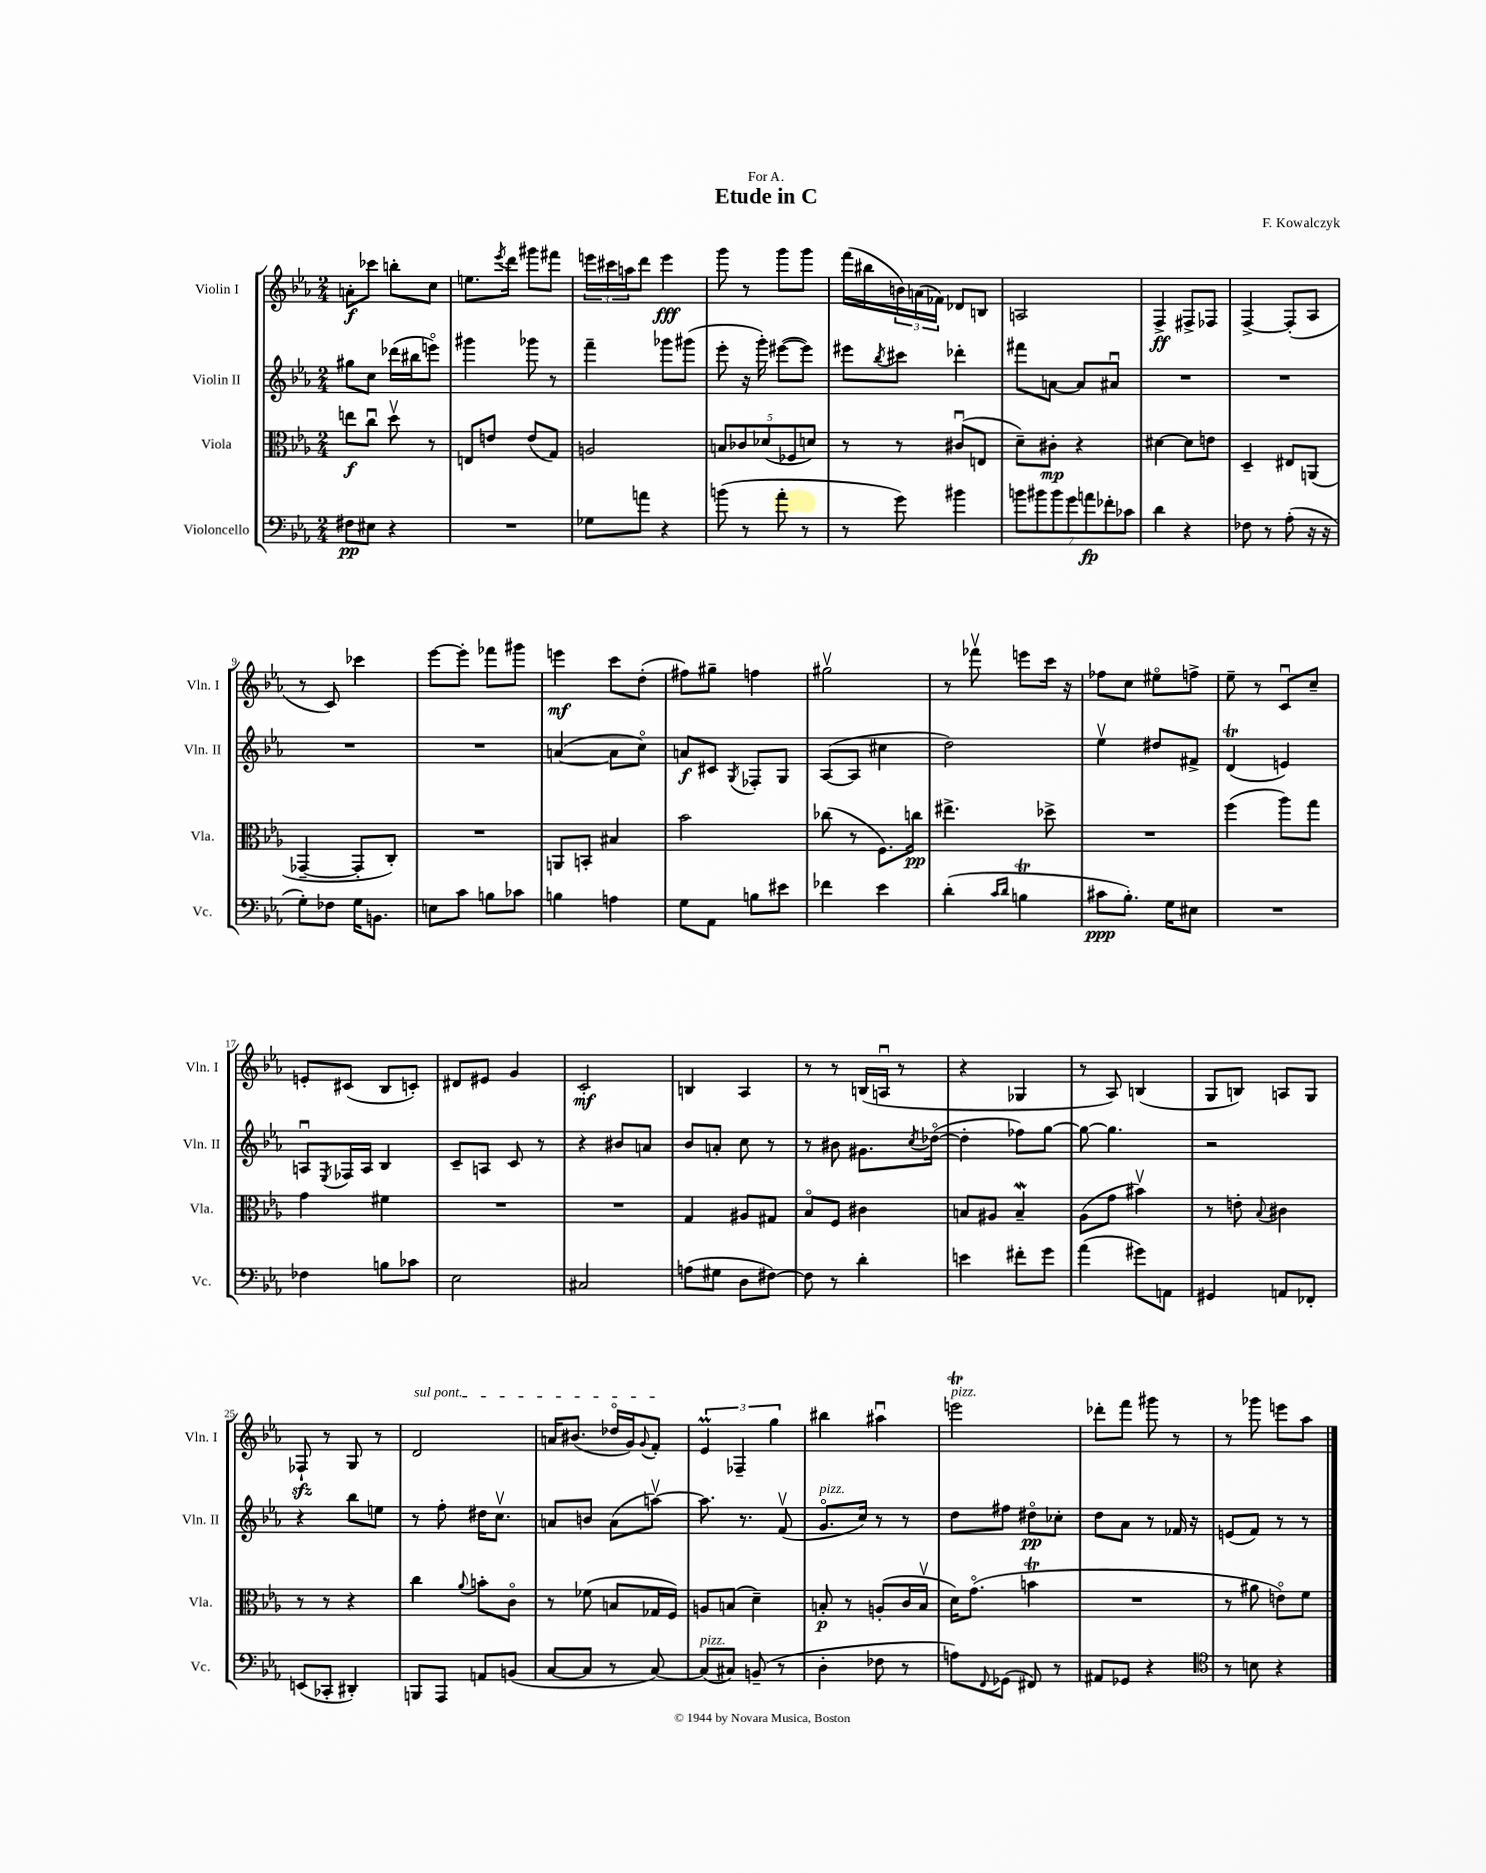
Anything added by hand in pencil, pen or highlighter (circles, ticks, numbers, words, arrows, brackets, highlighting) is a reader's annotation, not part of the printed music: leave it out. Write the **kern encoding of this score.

**kern	**kern	**kern	**kern
*staff4	*staff3	*staff2	*staff1
*clefF4	*clefC3	*clefG2	*clefG2
*k[b-e-a-]	*k[b-e-a-]	*k[b-e-a-]	*k[b-e-a-]
*M2/4	*M2/4	*M2/4	*M2/4
8F#	8ee	8gg#	8a'
8E#	8ccu	8cc	8ccc-
4r	8ddv	(16ddd-	8bb'
.	.	16bb#	.
.	8r	8eeeo)	8cc
=	=	=	=
2r	8E	4ggg#	8.ee
.	8e	.	.
.	.	.	8qeee-
.	.	.	16ddd
.	(8e	8ggg-	8ggg#
.	8G)	8r	8fff#
=	=	=	=
8G-	2A	4fff~	24eee
.	.	.	24ccc#
.	.	.	24aa
8a	.	.	8ddd
4r	.	8ggg-	4eee
.	.	(8ggg#	.
=	=	=	=
(8b	10B	8eee-'	8ggg
.	10c-	.	.
8r	.	16r	8r
.	.	16ggg')	.
.	(10d-	.	.
8a-'	.	([8eee#	8ggg
.	10F-	.	.
8r	.	8eee#])	8ggg
.	10d)	.	.
=	=	=	=
8r	8r	8eee#	(16fff
.	.	.	16bb#
.	.	8qbb-	.
8g)	8r	8ccc#	24b)
.	.	.	(24a
.	.	.	24f-)
4b#	(8c#u	4ddd-'	8d-
.	8E	.	8B
=	=	=	=
14b	8d~)	8fff#	2A
14b#	.	.	.
.	8c#'	[8a	.
14b#	.	.	.
14g	.	.	.
.	4r	8a]	.
14a	.	.	.
14f-'	.	.	.
.	.	8a#u	.
14c-	.	.	.
=	=	=	=
4d	[4d#	2r	4F^
4r	8d#]	.	8F#^
.	8e	.	8F-
=	=	=	=
8F-	4D~	2r	[4F^
8r	.	.	.
(8A-'	8E#	.	(8F']
16r	(8AA	.	8A-
16r	.	.	.
=	=	=	=
8G')	[4GG-~	2r	8r
8F-	.	.	8c)
16G	8GG-']	.	4ccc-
8.BB	.	.	.
.	8C')	.	.
=	=	=	=
8E	2r	2r	[8eee-
8c	.	.	8eee-']
8B	.	.	8fff-
8c-	.	.	8ggg#
=	=	=	=
4B	8AA	([4a	4eee
.	8BB'	.	.
4A	4B#	8a]	8ccc
.	.	8cco)	(8dd'
=	=	=	=
8G	2b-	8a	8ff#)
8AA-	.	8c#	8gg#~
.	.	8qG	.
8B	.	8F-'	4ff
8e#	.	8G	.
=	=	=	=
4f-	(8cc-	([8A-	2gg#v
.	8r	8A-]	.
4e-	8.F)	4cc#	.
.	16cc	.	.
=	=	=	=
(4d'	4.ee#^	2dd)	8r
.	.	.	8fff-v
16qqc	.	.	.
16qqd	.	.	.
4B	.	.	8eee
.	8dd-^	.	16ccc
.	.	.	16r
=	=	=	=
8c#	2r	4ee-v	8ff-
8.B-')	.	.	8cc
.	.	8dd#	8ee#o
16G	.	.	.
8E#	.	8f#^	8ff^
=	=	=	=
2r	(4ff	(4d	8ee-~
.	.	.	8r
.	8aa-)	4e)	8cu
.	8gg	.	8cc~
=	=	=	=
4F-	4g	8Au	8e'
.	.	8qE-	.
.	.	16F-	(8c#
.	.	16A	.
8B	4f#	4B-	8B-
8c-	.	.	8c')
=	=	=	=
2E-	2r	8c~	8d#
.	.	8A	8e#
.	.	8c	4g
.	.	8r	.
=	=	=	=
2C#	2r	4r	2c'
.	.	8b#	.
.	.	8a	.
=	=	=	=
(8A	4G	8b-	4B
8G#	.	8a'	.
8D	8A#	8cc	4A-
[8F#)	8G#	8r	.
=	=	=	=
8F#]	8B-o	8r	8r
8r	8F	8b#	8r
4d'	4c#	8.g#	(16B
.	.	.	16Au
.	.	.	8r
.	.	8qcc	.
.	.	([16dd-o	.
=	=	=	=
4e	8B	4dd-']	4r
.	8A#	.	.
8f#'	4B~	8ff-)	4G-
8g	.	[8gg	.
=	=	=	=
(4a-	(8A-	8gg_	8r
.	8g	4.gg]	8A-)
8g#)	4b#v)	.	(4B
8AA	.	.	.
=	=	=	=
4GG#	8r	2r	8G
.	8e'	.	8B)
.	8qqB-	.	.
8AA	4c#	.	8A
8FF-'	.	.	8G
=	=	=	=
(8EE	8r	4r	8F-`
8CC-'	8r	.	8r
4DD#')	4r	8bb-	8G
.	.	8ee	8r
=	=	=	=
8BBB	4cc	8r	2d
8AAA-	.	8ff'	.
.	8qqa-	.	.
8AA	8b'	16dd#	.
.	.	8.ccv	.
(8BB	8co	.	.
=	=	=	=
[8C	8r	8a	16a
.	.	.	(8.b#
8C]	(8f-	8b	.
8r	8B	(8a	16dd-o
.	.	.	16g)
.	.	.	8qqg
[8C)	16G-	[8aav)	8f'
.	16F)	.	.
=	=	=	=
(8C]	8A	8.aa]	6e-
8C#)	(8B	.	.
.	.	.	6F-~
.	.	8.r	.
(8BB~	4d~)	.	.
.	.	.	6gg
8r	.	(8fv	.
=	=	=	=
4D'	8B'	8.go	4bb#
.	8r	.	.
.	.	16cc)	.
8F-	(8A'	8r	4aa#u
8r	16c	8r	.
.	16Bv	.	.
=	=	=	=
8A)	16d)	8dd	2eee
.	(8.go	.	.
8qqFF	.	.	.
(8GG-	.	8ff#	.
8FF#)	4b	8dd#o	.
8r	.	8cc-'	.
=	=	=	=
8AA#	2r	8dd	8ddd-'
8GG-	.	8a-	8fff
4r	.	8r	8ggg#
.	.	16f-	8r
.	.	16r	.
=	=	=	=
*clefC4	*	*	*
8r	8r	(8e	8r
8B	8a#	8f)	8ggg-
4r	8eo)	8r	8eee
.	8f	8r	8aa-
==	==	==	==
*-	*-	*-	*-
